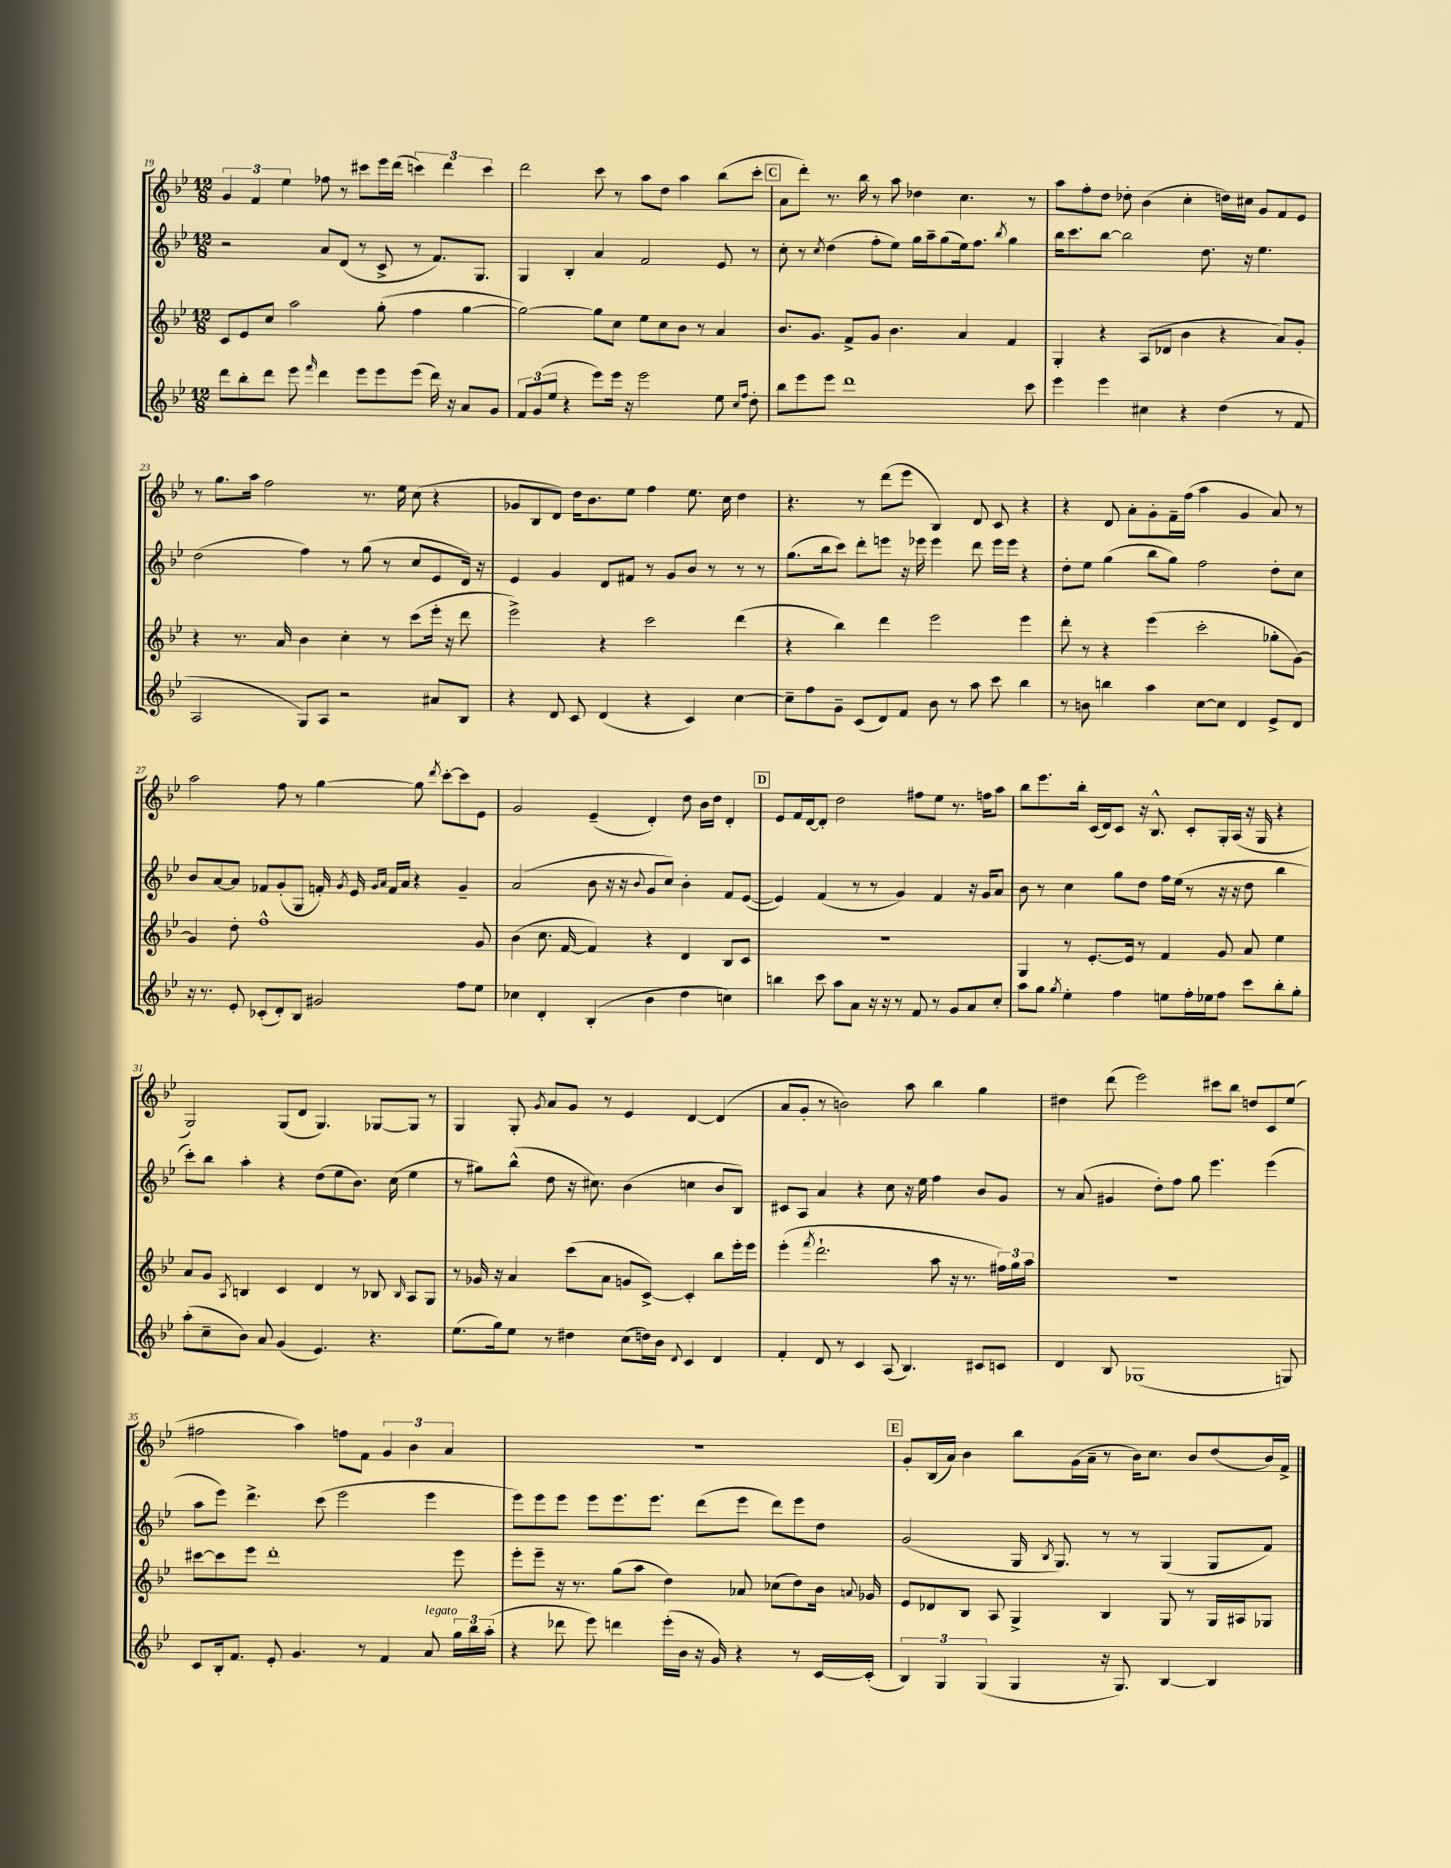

**kern	**kern	**kern	**kern
*part4	*part3	*part2	*part1
*staff4	*staff3	*staff2	*staff1
*clefG2	*clefG2	*clefG2	*clefG2
*k[b-e-]	*k[b-e-]	*k[b-e-]	*k[b-e-]
*M12/8	*M12/8	*M12/8	*M12/8
=19	=19	=19	=19
8ddd\L	8c/L	2r	6g/
8bb-'\	8e-/	.	.
.	.	.	6f/
8ddd\J	8cc/J	.	.
.	.	.	6ee-\
8eee-\	2aa\	.	.
16qqfff/	.	.	.
4ddd\	.	8a/L	8ff-X\
.	.	(8d/J	8r
8eee-\L	.	8r	8ccc#X\L
8eee-\	(8gg'\	8c^/	16eee-\L
.	.	.	(16ddd\JJ
(8eee-\J	4ff\	8r	6cccn\)
16ddd\)	.	8.f/L)	.
.	.	.	6ddd\
16r	.	.	.
8a/L	[4gg\	.	.
.	.	8.G/J	.
.	.	.	6ccc\
8g/J	.	.	.
=20	=20	=20	=20
12f/L	2gg\_)	4G/	2ddd\
(12g/	.	.	.
12ee-/J	.	.	.
4r	.	4B-'/	.
8eee-\L)	8gg\L]	4a/	8ccc\
16eee-\Jk	8cc\J	.	8r
16r	.	.	.
2eee-\	8ee-\L	2f/	8aa\L
.	8cc\	.	8dd\J
.	8b-\J	.	4aa\
.	8r	.	.
8ee-\	4a/	8e-/	(8bb-\L
16qqcc/LL	.	.	.
16qqff/JJ	.	.	.
8dd'\	.	8r	8ccc'\J
!!LO:REH:place=s1:t=C
=21	=21	=21	=21
8bb-\L	8.b-/L	8cc'\	8a\L
8eee-\	.	8r	8ddd'\J)
.	8.g/J	.	.
.	.	8qcc/	.
8eee-\J	.	(4dd\	8.r
1ddd	8f^/L	.	.
.	.	.	16bb-\
.	8g/J	8ff'\L	8r
.	4.b-\	8ee-\J)	8aa\
.	.	16gg\LL	4dd-X\
.	.	16aa~\J	.
.	.	(8gg\	.
.	4a/	16ee-\k)	4.cc\
.	.	8.ff\J	.
.	.	8qbb-/	.
.	4f/	4gg\	.
8ccc\	.	.	8r
=22	=22	=22	=22
4eee-\	4G'/	16bb-\KL	8aa\L
.	.	8.ccc\	.
.	.	.	8ff'\
4eee-\	4r	[8bb-\J	8dd\J
.	.	2bb-\]	8dd-X'\
4cc#X\	(8A/L	.	(4b-\
.	8d-X/J	.	.
4r	4b-\	.	4cc'\
.	.	8.dd\	.
(4dd\	4r	.	16ddn\LL)
.	.	16r	16cc#X\JJ
.	.	4.ee-\	8g/L
8r	8a/L)	.	8f/
8f/	8g'/J	.	8e-/J
!!LO:LB:g=z
=23	=23	=23	=23
2A/	4r	(2dd\	8r
.	.	.	8.gg\L
.	8.r	.	.
.	.	.	16aa\Jk
.	.	.	2ff\
.	16a/	.	.
8G/L)	4b-\	4ff\)	.
8A/J	.	.	.
2r	4cc'\	8r	.
.	.	(8gg\	8.r
.	8r	8r	.
.	.	.	16ee-\
.	(8ccc\L	8cc/L	(8cc\
8a#X/L	16eee-'\Jk	8e-/	4r
.	16r	.	.
8B-/J	8ddd\	16d/Jk)	.
.	.	16r	.
=24	=24	=24	=24
4r	2eee-^\)	4e-/	8g-X/L
.	.	.	8B-/
8d/	.	4g/	8d/J)
8c/	.	.	16dd\KL
.	.	.	8.b-\
(4d/	4r	8d/L	.
.	.	8f#X/J	8ee-\J
4r	2ccc\	8r	4ff\
.	.	8g/L	.
4c/)	.	8b-/J	8.ee-\
.	.	8r	.
.	.	.	16cc\
[4cc\	(4ddd\	8r	4dd\
.	.	8r	.
=25	=25	=25	=25
8cc~\L]	4r	(8.gg\L	4.r
8ff\	.	.	.
.	.	16bb-\k	.
8g~\J	4bb-\)	8ccc\J)	.
(8c/L	.	8ddd'\L	8r
8d/)	4ddd\	8eeen\J	(8ddd\L
8f/J	.	16r	8eee-\J
.	.	16eee-X\	.
8b-\	2eee-\	4eee-\	4B-/)
8r	.	.	.
8aa\	.	8ddd\	8d/
8ccc\	.	16eee-\LL	8c/
.	.	16eee-\JJ	.
4bb-\	4eee-\	4r	4r
=26	=26	=26	=26
8r	8ddd'\	8dd'\L	4r
8bn\	8r	8ee-\J	.
4bbn\	4r	(4gg\	8d/
.	.	.	8a'\L
4aa\	(4eee-\	8bb-\L	8g'\
.	.	8gg\J)	16f~\L
.	.	.	(16ff\JJ
[8cc\L	2ccc'\	2ff\	4aa\
8cc\J]	.	.	.
4d/	.	.	4g/
8e-^/L	8gg-X'\L	8dd'\L	8a/)
8d/J	[8g\J)	8cc\J	8r
!!LO:LB:g=z
=27	=27	=27	=27
16r	4g/]	8b-/L	2aa\
8.r	.	.	.
.	.	[8a/	.
8e-'/	8dd'\	8a/J]	.
(8c-X'/L	1ff^^	8f-X/L	.
8d'/)	.	(8g'/	8ff\
8B-/J	.	8G/J	8r
2g#X/	.	16fn'/)	[4gg\
.	.	8qg/	.
.	.	16e-/	.
.	.	16qqg/LL	.
.	.	16qqa/JJ	.
.	.	16f/LL	.
.	.	16a/JJ	.
.	.	4r	8gg\]
.	.	.	8qddd/
.	.	.	[8ccc'\L
8ff\L	.	4g~/	8ccc\]
8ee-\J	8g/	.	8e-\J
=28	=28	=28	=28
4cc-X\	(4b-\	(2a/	2g/
4d'/	8.cc\	.	.
.	[16f/	.	.
(4B-'/	4f/])	8b-\	(4e-~/
.	.	16r	.
.	.	16r	.
.	.	8qqb-/	.
4b-\	4r	8g/L	4d'/)
.	.	8cc/J)	.
4dd\	4d/	4b-'\	8dd\
.	.	.	16b-\LL
.	.	.	16dd\JJ
4ccn\)	8B-/L	8f/L	4d'/
.	8c/J	([8e-/J	.
!!LO:REH:place=s1:t=D
=29	=29	=29	=29
4bbn\	1.r	4e-/])	8e-/L
.	.	.	16f/L
.	.	.	[16d/J
8ccc\	.	(4f/	8d'/J]
8aa\L	.	.	2dd\
8a\J	.	8r	.
16r	.	8r	.
16r	.	.	.
8r	.	4g/)	.
8f/	.	.	8ff#X\L
8r	.	4f/	8ee-\J
8g/L	.	.	8.r
8a/	.	16r	.
.	.	16g/KL	16ffn\KL
8cc'/J	.	8a/J	8aa\J
=30	=30	=30	=30
8aa\L	4G/	8b-\	8bb-\L
8gg\J	.	8r	8.eee-\
8qgg/	.	.	.
4ee-'\	8r	4cc\	.
.	.	.	16bb-'\Jk
.	[8.e-'/L	.	(16c/LL
.	.	.	16d/J)
4ff\	.	8gg\L	8c/J
.	16e-/Jk]	.	.
.	8r	8dd\J	16r
.	.	.	8.B-^^/
8een\L	4f/	16ff\LL	.
.	.	(16ee-\JJ	.
16ff'\L	.	8r	8c'/L
16ee-X\J	.	.	.
8ff\J	8g/	16r	16G'/L
.	.	16r	(16A/JJ
8ccc\L	8a/	8dd\	16r
.	.	.	16G/
8bb-'\	4ee-\	4bb-\	4r
8gg'\J	.	.	.
!!LO:LB:g=z
=31	=31	=31	=31
(8aa'\L	8a/L	8ccc'\L)	2G/)
8cc~\	8g/J	8bb-\J	.
.	8qA/	.	.
8b-\J)	4Bn/	4aa'\	.
8a/	.	.	.
(4g/	4c/	4r	(8G/L
.	.	.	8d/J
4.e-/)	4d/	(8dd\L	4.G/)
.	.	8ee-\	.
.	8r	8.b-\J)	.
4.r	8B-X/	.	[8G-X/L
.	.	(16cc\	.
.	16qqB-/	.	.
.	8A/L	4ee-\	8G-/J]
.	8G/J	.	8r
=32	=32	=32	=32
(8.ee-\L	8r	8r	4G/
.	16g-X/	8gg#X\L)	.
16gg\k)	16r	.	.
8ee-\J	4a/	(8bb-^^\J	8G'/
.	.	.	8qg/
8r	.	8dd\	8a/L
4dd#X\	(8ccc\L	16r	8g/J
.	.	8.cc#X\)	.
.	8a\J	.	8r
(8cc\L	8gn/L	(4b-\	4e-/
16ddn\L)	[8c^/J)	.	.
16b-\JJ	.	.	.
8qqd/	.	.	.
4c/	4c'/]	4ccn\	[4d/
4d/	8bb-\L	8b-/L	(4d/]
.	16eee-'\L	8B-/J)	.
.	16eee-\JJ	.	.
=33	=33	=33	=33
4f'/	(4eee-'\	8c#X/L	8a/L
.	.	8A/J	8g'/J
.	8qfff/	.	.
8d/	2.ddd`\	4a/	8r
8r	.	.	2bn\)
4c/	.	4r	.
(8A/	.	8cc\	.
4.B-/)	.	16r	8aa\
.	.	16ee-\	.
.	8aa\	4ff\	4bb-\
.	16r	.	.
.	8.r	.	.
8c#X/L	.	8b-/L	4gg\
8cn/J	24ff#X\LL)	8g/J	.
.	24gg\	.	.
.	24aa\JJ	.	.
=34	=34	=34	=34
4d/	1.r	8r	4dd#X\
.	.	(8a/	.
8B-/	.	4g#X/	(8ddd\
(1G-X	.	.	2eee-\)
.	.	8dd'\L)	.
.	.	8ff\J	.
.	.	8gg\	.
.	.	4.eee-\	8ccc#X\L
.	.	.	8bb-\J
.	.	.	8ddn/L
.	.	(4eee-\	8c/
8Gn/)	.	.	(8ee-/J
!!LO:LB:g=z
=35	=35	=35	=35
8c/L	[8ccc#X\L	8aa\L	2ff#X\
16B-'/k	8ccc#\]	8eee-\J)	.
8.f/J	.	.	.
.	8eee-\J	4.ddd^\	.
8e-'/	1ddd'	.	.
4.g/	.	.	4aa\)
.	.	(8ccc\	.
.	.	2eee-\	8ffn\L
8r	.	.	8f\J
4f/	.	.	6g/
.	.	.	6b-\
!LO:TX:a:i:t=legato	!	!	!
8a/	.	4eee-\	.
.	.	.	6a/
24gg\LL	8eee-\	.	.
24bb-\	.	.	.
(24aa'\JJ	.	.	.
=36	=36	=36	=36
4r	8eee-'\L	8eee-\L)	1.r
.	8eee-~\J	8eee-\	.
8ddd-X\	16r	8eee-\J	.
.	8.r	.	.
8eee-\)	.	8eee-\L	.
4dddn\	(8gg\L	8.eee-\	.
.	8aa\J	.	.
.	.	8.eee-\J	.
(16eee-'\LL	4dd\)	.	.
16b-\JJ	.	.	.
16r	.	(8ddd\L	.
16g/)	.	.	.
4r	8a-X/	8eee-\J	.
.	(8cc-X\L	8ddd\L)	.
8r	8dd\)	8eee-\	.
[16c/LL	16b-\Jk	8dd\J	.
.	8qqan/	.	.
(16c'/JJ]	16g-X/	.	.
!!LO:REH:place=s1:t=E
=37	=37	=37	=37
6B-/)	8e-/L	(2g/	8g'/L
.	8d-X/	.	(16B-/L
6G/	.	.	.
.	.	.	16a/JJ)
.	8B-/J	.	4b-\
(6G/	.	.	.
.	8A/	.	.
4G/	4G^/	16G/	8bb-\L
.	.	8qB-/	.
.	.	8.G/)	.
.	.	.	(16g\L
.	.	.	16a~\JJ
16r	4B-/	8r	8r
8.G/)	.	.	.
.	.	8r	16b-\KL)
.	.	.	8.cc\J
[4B-/	8G/	(4G/	.
.	8r	.	8b-/L
4B-/]	16G/LL	8G/L	(8dd/
.	16A#X/J	.	.
.	8G-X/J	8f/J)	16b-/L)
.	.	.	16f^/JJ
==	==	==	==
*-	*-	*-	*-
